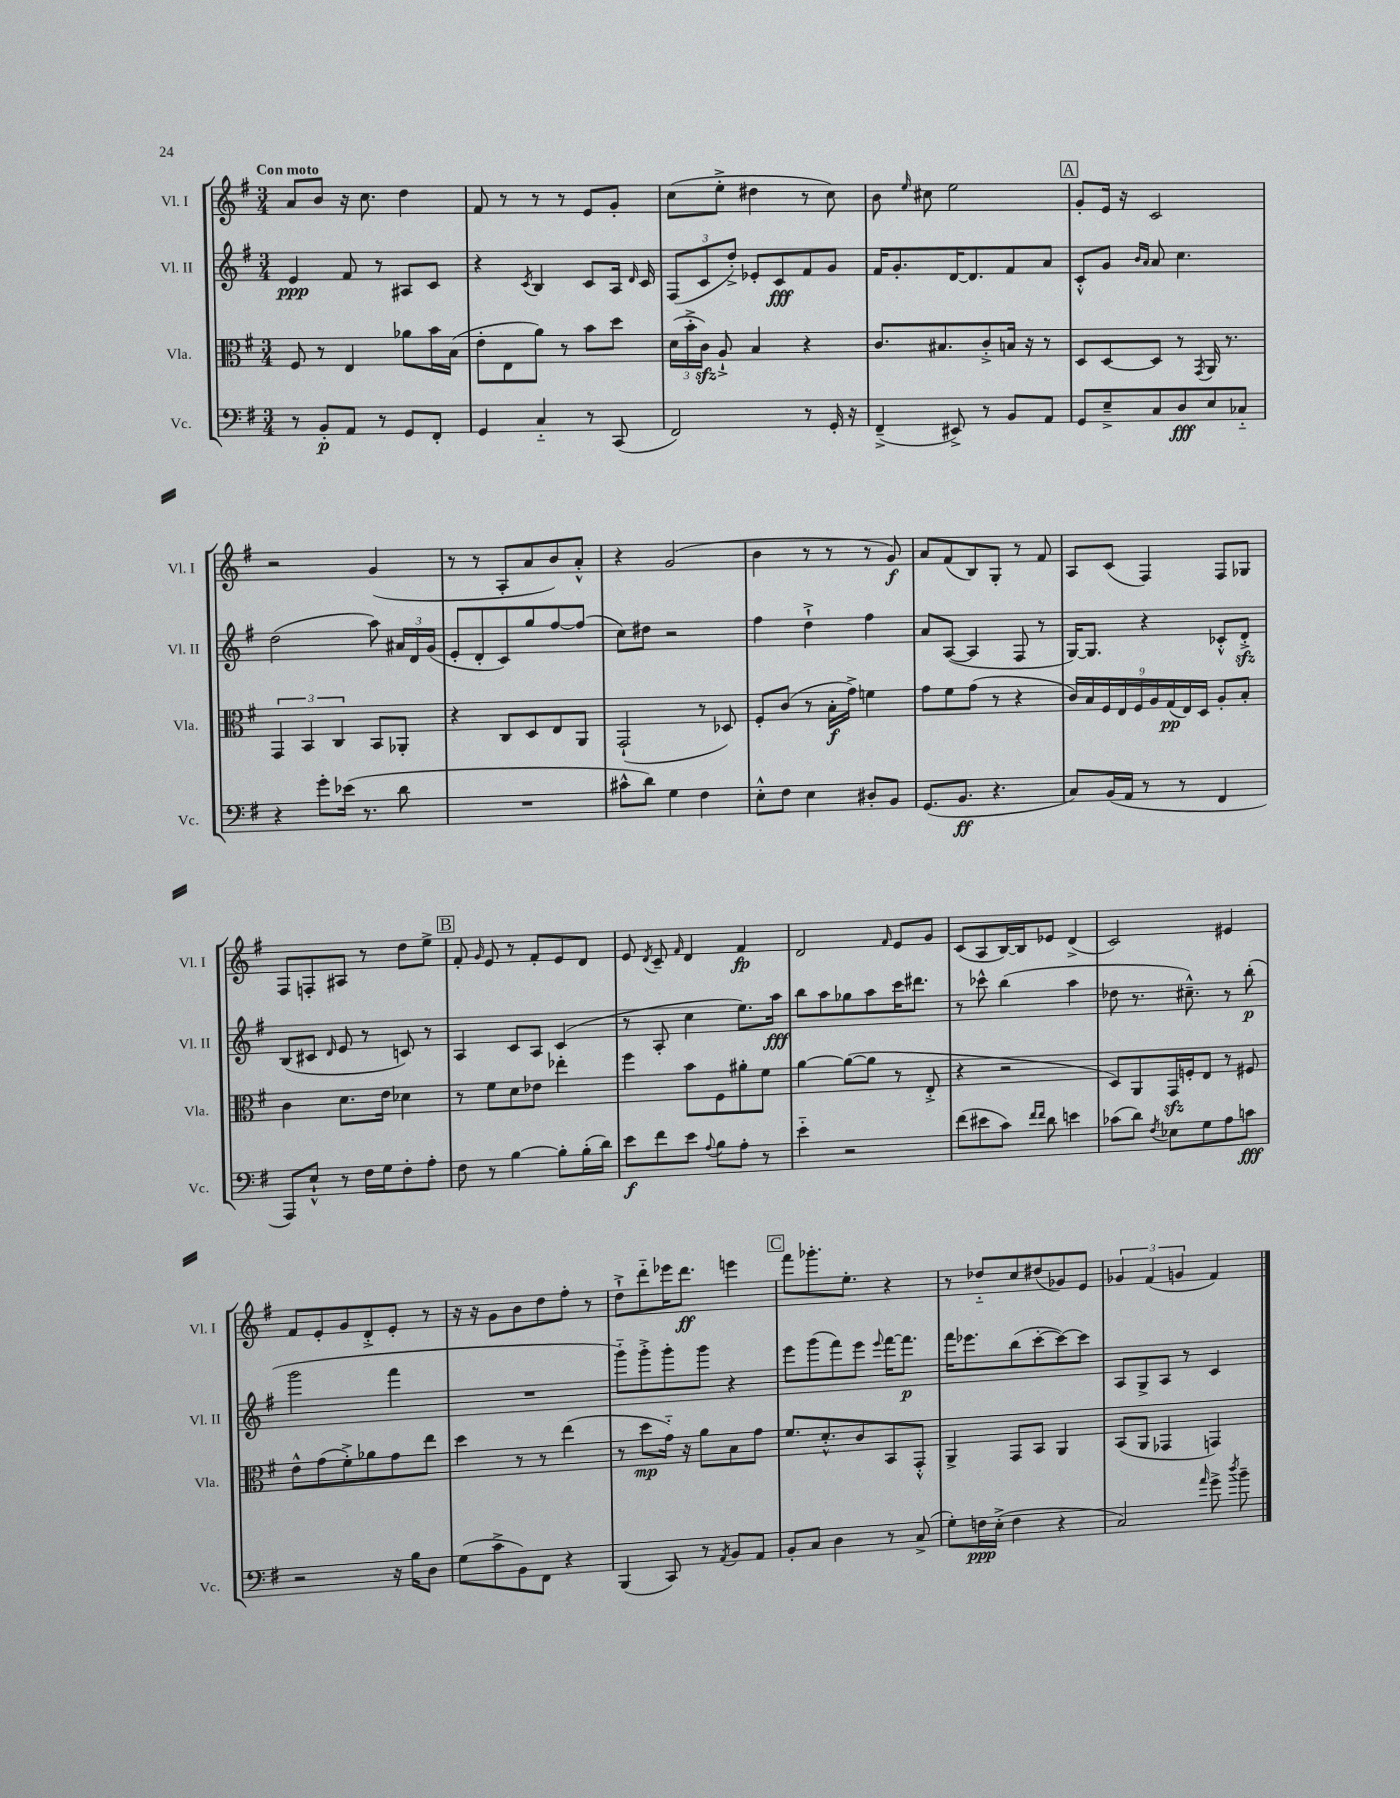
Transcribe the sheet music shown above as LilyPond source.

<<
\new StaffGroup <<
\new Staff = "s0" \with { instrumentName = "Vl. I" shortInstrumentName = "Vl. I" } {
    \clef treble \key g \major \numericTimeSignature \time 3/4 \tempo "Con moto"
    \autoBeamOff a'8[ b'8] r16 c''8. d''4 |
    fis'8 r8 r8 r8 e'8[ g'8]-. |
    c''8[( e''8]-.-> dis''4 r8 c''8) |
    b'8 \grace { e''16 } cis''8 e''2 |
    \mark \markup { \box "A" } g'8[-. e'16] r16 c'2 |
    r2 g'4( |
    r8 r8 a8[-. a'8 b'8) a'8]-.-^ |
    r4 g'2( |
    b'4 r8 r8 r8 g'8\f) |
    a'8[ fis'8( b8) g8]-. r8 fis'8 |
    a8[ c'8]( fis4) fis8[ ges8] |
    fis8[ f8-. ais8] r8 d''8[ e''8]-> |
    \mark \markup { \box "B" } fis'8-. \grace { g'16 } e'8 r8 fis'8[-. e'8 d'8] |
    e'8 \acciaccatura { d'8 } c'8-- \grace { fis'16 } d'4 fis'4\fp |
    d'2 \grace { fis'16 } e'8[ g'8] |
    c'8[( a8 b16~) b16 ees'8] d'4->( |
    c'2) eis'4 |
    fis'8[ e'8-. g'8 d'8-.-> e'8]-. r8 |
    r16 r16 g'8[ b'8 d''8 fis''8]-. r8 |
    d''8[-!-> d'''8-_ ees'''16 d'''8.]\ff e'''4 |
    \mark \markup { \box "C" } fis'''8[ ges'''8.-. e''8.]-. r4 |
    r8 des''8[-_ c''8 dis''8( ges'8) e'8] |
    \tuplet 3/2 { ges'4 fis'4( g'4 } fis'4) \bar "|." |
}
\new Staff = "s1" \with { instrumentName = "Vl. II" shortInstrumentName = "Vl. II" } {
    \clef treble \key g \major \numericTimeSignature \time 3/4
    \autoBeamOff e'4\ppp fis'8 r8 ais8[ c'8] |
    r4 \acciaccatura { c'8 } b4 c'8[ a16] \grace { d'16 } c'16 |
    \tuplet 3/2 { fis8[( c'8 d''8]-.->) } ees'8[-. c'8\fff fis'8 g'8] |
    fis'16[ g'8.-. d'16~ d'8. fis'8 a'8] |
    \mark \markup { \box "A" } c'8[-.-^ g'8] \grace { b'16[ a'16] } a'8 c''4. |
    d''2( a''8) \tuplet 3/2 { ais'16[ d'16 g'16]( } |
    e'8[-. d'8-. c'8) g''8 fis''8~ fis''8]( |
    c''8[) dis''8] r2 |
    fis''4 d''4-!-> fis''4 |
    a'8[ a8]~( a4 fis8 r8 |
    g16[~) g8.] r4 ces'8[-.-^ d'8]-.->\sfz |
    b8[( cis'8] \grace { d'16 } e'8 r8 c'8) r8 |
    \mark \markup { \box "B" } a4 c'8[ a8] c'4( |
    r8 a8-. c''4 e''8.[) a''16]\fff |
    b''8[ a''8 ges''8 a''8 c'''16 dis'''8.] |
    r8 ces'''8-^ b''4( a''4 |
    des''8 r8. cis''8.---^) r8 b''8-.\p( |
    g'''2 fis'''4 |
    R2. |
    g'''8[-_) g'''8-.-> g'''8-. g'''8] r4 |
    \mark \markup { \box "C" } e'''8[ g'''8( fis'''8) e'''8] \appoggiatura { e'''8 } fis'''16[~ fis'''8.]\p |
    fis'''16[ ees'''8. b''8( c'''8~-. c'''8~) c'''8] |
    a8[ g8-> a8] r8 c'4 \bar "|." |
}
\new Staff = "s2" \with { instrumentName = "Vla." shortInstrumentName = "Vla." } {
    \clef alto \key g \major \numericTimeSignature \time 3/4
    \autoBeamOff fis8 r8 e4 aes'8[ b'16 b16]( |
    e'8[-. e8 a'8]) r8 b'8[ d''8] |
    \tuplet 3/2 { d'16[( b'16-.-> c'16]\sfz) } a8-!-> b4 r4 |
    c'8.[ bis8. c'8-.-> b16] r16 r8 |
    \mark \markup { \box "A" } d8[ d8~ d8] r8 \acciaccatura { g,8 } a,16 r8. |
    \tuplet 3/2 { g,4 b,4 c4 } b,8[ aes,8]-. |
    r4 c8[ d8 e8 a,8] |
    g,2-!( r8 des8) |
    fis8[-. c'8]( r8 b16[-.\f g'16]->) f'4 |
    g'8[ fis'8 g'8]( r8 r4 |
    \tuplet 9/8 { c'16[) b16 fis16 e16 fis16 a16 g16\pp( e16) d16] } a8[-. b8]-. |
    c'4 d'8.[ e'16] des'4 |
    \mark \markup { \box "B" } r8 fis'8[ d'8 ees'8] ees''4-. |
    fis''4 b'8[ fis8 ais'8-. fis'8] |
    a'4~ a'8[~( a'8] r8 e8-.-> |
    r4 r2 |
    d8[) a,8 g,16\sfz f16-. e8] r8 fis8 |
    e'8[-^ g'8( fis'8-.->) aes'8 g'8 e''8] |
    d''4 r8 r8 e''4( |
    r8 d''8[\mp g'16]-_) r16 a'8[ b8 g'8] |
    \mark \markup { \box "C" } fis'8.[ d'8.-.-^ c'8 b,8 g,8]-.-^ |
    a,4-> g,8[ b,8] a,4 |
    b,8[( a,8] ges,4 g,4) \bar "|." |
}
\new Staff = "s3" \with { instrumentName = "Vc." shortInstrumentName = "Vc." } {
    \clef bass \key g \major \numericTimeSignature \time 3/4
    \autoBeamOff r8 b,8[-.\p a,8] r8 g,8[ fis,8]-. |
    g,4 c4-_ r8 c,8( |
    fis,2) r8 g,16-. r16 |
    fis,4--->( eis,8->) r8 b,8[ a,8] |
    \mark \markup { \box "A" } g,8[ e8---> c8 d8\fff e8 ces8]-_ |
    r4 g'8[-. ees'16]( r8. d'8 |
    R2. |
    cis'8[-^ d'8]) g4 fis4 |
    e8[-.-^ fis8] e4 dis8[-. b,8] |
    g,8.[( b,8.]\ff r4. |
    c8[) b,16( a,16] r8 r8 fis,4 |
    a,,8[) e8]-!-^ r8 fis16[ g16 fis8-. a8]-. |
    \mark \markup { \box "B" } fis8 r8 b4~ b8[-. b16-.( d'16]) |
    e'8[\f fis'8 e'8] \appoggiatura { a8 } b8[ a8]-. r8 |
    e'4-_ r2 |
    fis'8[( eis'8 c'8]) \grace { fis'16[ fis'16] } d'8 e'4 |
    ces'8[( d'8]) \acciaccatura { fis8 } ees8[ g8 a8 c'8]\fff |
    r2 r16 b16[ d8] |
    g8[( c'8-> b,8) fis,8] r4 |
    b,,4( c,8) r8 \acciaccatura { a,8 } b,8[ a,8] |
    \mark \markup { \box "C" } b,8[-. c8] d4 r8 c8->( |
    g8[-.) f16\ppp e16]-.->( f4 r4 |
    c2) \grace { a'16 } g'8-> \acciaccatura { d''8 } b'8-- \bar "|." |
}
>>
>>
\layout { \context { \Score \remove "Bar_number_engraver" } }
